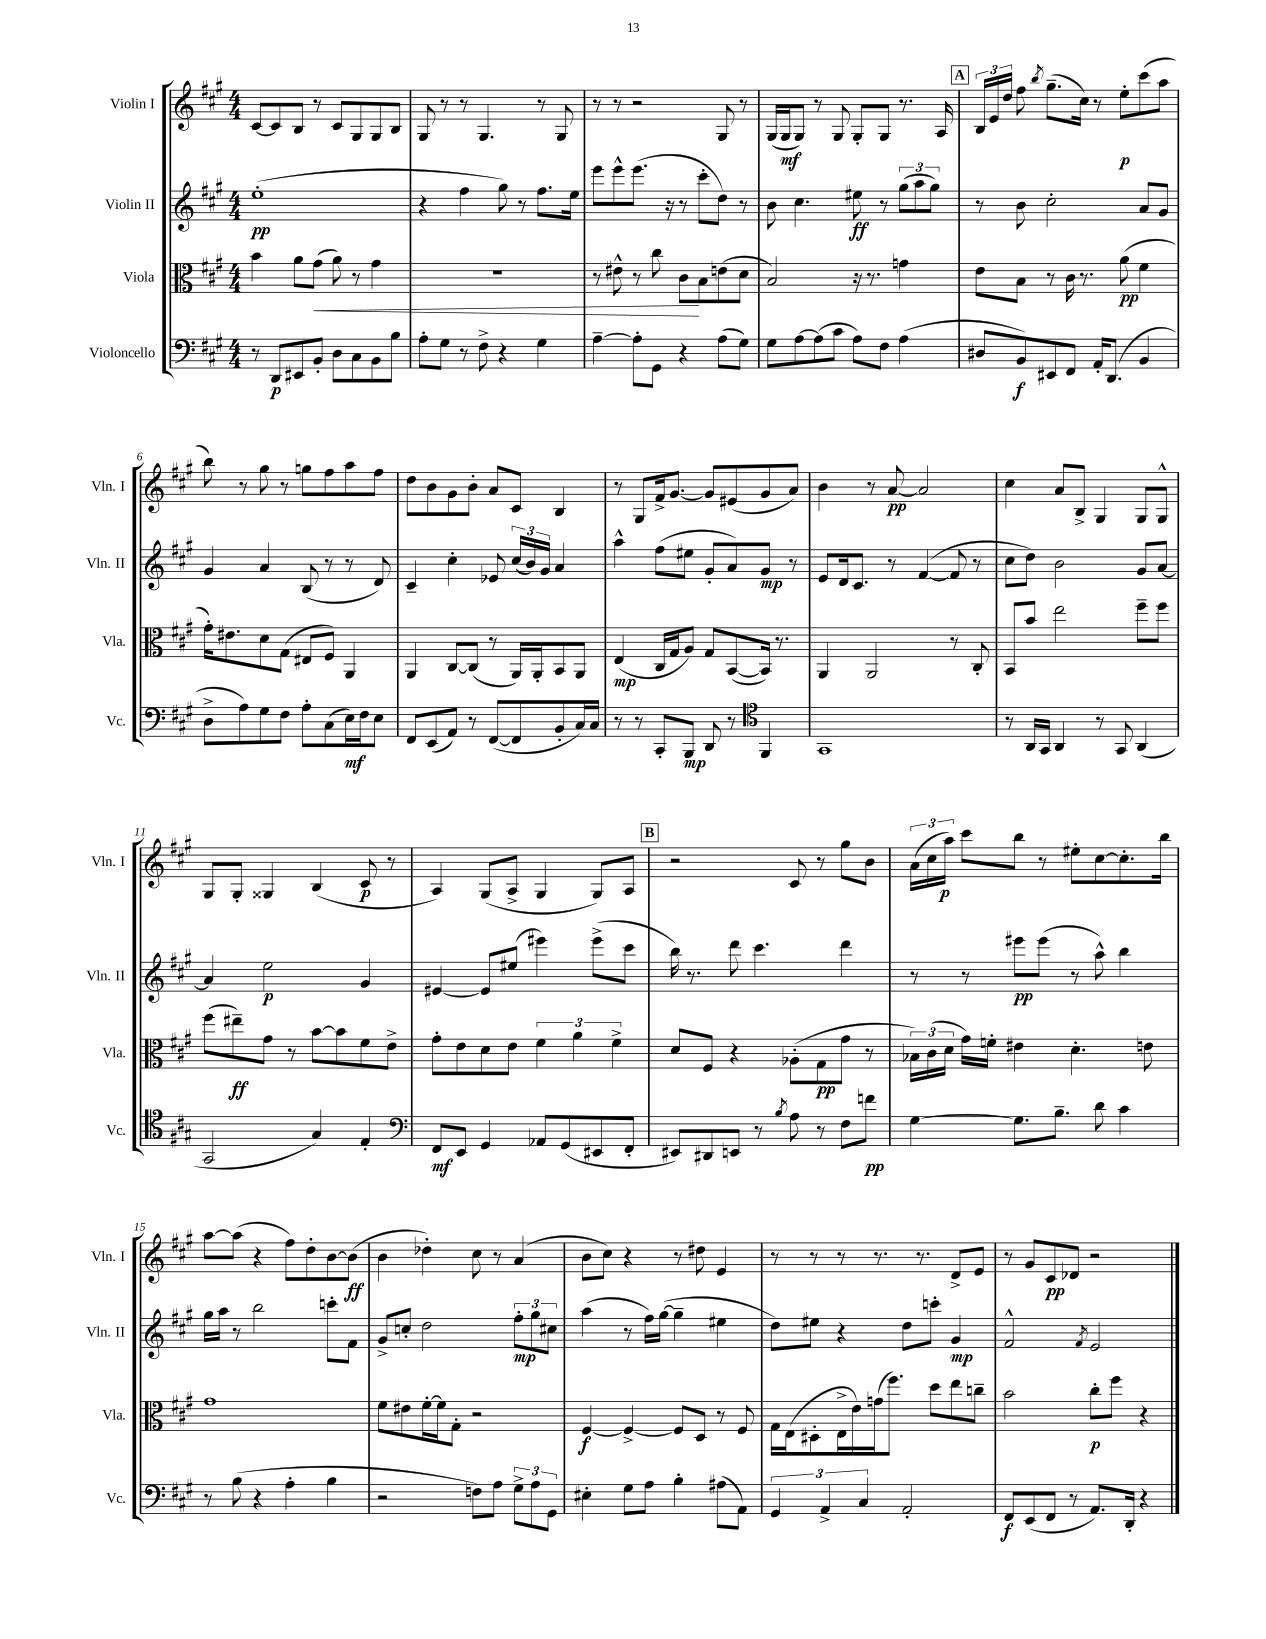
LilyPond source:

<<
\new StaffGroup <<
\new Staff = "s0" \with { instrumentName = "Violin I" shortInstrumentName = "Vln. I" } {
    \clef treble \key a \major \numericTimeSignature \time 4/4
    \autoBeamOff cis'8[~ cis'8 b8] r8 cis'8[ gis8 gis8 b8] |
    gis8 r8 r8 gis4. r8 gis8 |
    r8 r8 r2 gis8 r8 |
    gis16[( gis16\mf gis8]) r8 gis8 gis8[-. gis8] r8. a16 |
    \mark \markup { \box "A" } \tuplet 3/2 { b16[ e'16 d''16] } fis''8 \acciaccatura { b''8 } gis''8.[--( cis''16]) r8 e''8[-.\p cis'''8( a''8] |
    b''8) r8 gis''8 r8 g''8[ fis''8 a''8 fis''8] |
    d''8[ b'8 gis'8 b'8]-. a'8[ cis'8] b4 |
    r8 gis8[ fis'16-> gis'8.]~ gis'8[ eis'8( gis'8 a'8]) |
    b'4 r8 a'8~\pp a'2 |
    cis''4 a'8[ b8]-> gis4 gis8[ gis8]-^ |
    gis8[ gis8]-. gisis4 b4( cis'8\p r8 |
    a4) gis8[( a8]-> gis4 gis8[) a8] |
    \mark \markup { \box "B" } r2 cis'8 r8 gis''8[ b'8] |
    \tuplet 3/2 { a'16[( cis''16 a''16]\p) } cis'''8[ b''8] r8 eis''8[-. cis''8~ cis''8.-. b''16] |
    a''8[~ a''8]( r4 fis''8[) d''8-. b'8~ b'8]\ff( |
    b'4 des''4-.) cis''8 r8 a'4( |
    b'8[ cis''8]) r4 r8 dis''8 e'4 |
    r8 r8 r8 r8. r8. d'8[-> e'8] |
    r8 gis'8[ cis'8\pp des'8] r2 \bar "|." |
}
\new Staff = "s1" \with { instrumentName = "Violin II" shortInstrumentName = "Vln. II" } {
    \clef treble \key a \major \numericTimeSignature \time 4/4
    \autoBeamOff e''1-.\pp( |
    r4 fis''4 gis''8) r8 fis''8.[ e''16] |
    e'''8[ e'''8-^ e'''8.]( r16 r8 cis'''8[-. d''8]) r8 |
    b'8 cis''4. eis''8\ff r8 \tuplet 3/2 { gis''8[( a''8 gis''8]) } |
    \mark \markup { \box "A" } r8 b'8 cis''2-. a'8[ gis'8] |
    gis'4 a'4 b8( r8 r8 d'8) |
    cis'4-- cis''4-. ees'8 \tuplet 3/2 { cis''16[( b'16) gis'16] } a'4 |
    a''4-^ fis''8[( eis''8] gis'8[-. a'8) gis'8]\mp r8 |
    e'8[ d'16 cis'8.] r8 fis'4~( fis'8 r8 |
    cis''8[ d''8]) b'2 gis'8[ a'8]~ |
    a'4 e''2\p gis'4 |
    eis'4~ eis'8[ eis''8]( eis'''4) eis'''8[->( cis'''8] |
    \mark \markup { \box "B" } b''16) r8. d'''8 cis'''4. d'''4 |
    r8 r8 eis'''8[\pp eis'''8]( r8 a''8-^) b''4 |
    gis''16[ a''16] r8 b''2 c'''8[-. fis'8] |
    gis'8[-> c''8]-. d''2 \tuplet 3/2 { fis''8[-.\mp gis''8 cis''8] } |
    a''4( r8 fis''16[) gis''16]~( gis''4-- eis''4 |
    d''8[) eis''8] r4 d''8[ c'''8]-. gis'4\mp |
    fis'2-^ \acciaccatura { fis'8 } e'2 \bar "|." |
}
\new Staff = "s2" \with { instrumentName = "Viola" shortInstrumentName = "Vla." } {
    \clef alto \key a \major \numericTimeSignature \time 4/4
    \autoBeamOff b'4 a'8[ gis'8]\<( a'8) r8 gis'4 |
    R1 |
    r8 eis'8-^ r8 cis''8 cis'8[\! b8 e'8( d'8] |
    b2) r16 r8. g'4 |
    \mark \markup { \box "A" } e'8[ b8] r8 cis'16 r8. a'8\pp( fis'4 |
    gis'16[-.) eis'8. d'8 gis8]( eis8[ fis8]) a,4 |
    a,4 cis8[~ cis8]( r8 a,16[) a,16-. b,8 a,8] |
    e4\mp( cis16[ gis16 a8]) gis8[ b,8~( b,16]) r8. |
    a,4 a,2 r8 cis8-. |
    b,8[ b'8] e''2 fis''8[-- fis''8] |
    fis''8[( eis''8--\ff) gis'8] r8 b'8[~ b'8 fis'8 e'8]-> |
    gis'8[-. e'8 d'8 e'8] \tuplet 3/2 { fis'4 a'4 fis'4-> } |
    \mark \markup { \box "B" } d'8[ fis8] r4 aes8[-.( gis8\pp gis'8] r8 |
    \tuplet 3/2 { bes16[) cis'16( d'16] } gis'16[) f'16]-. eis'4 d'4.-. e'8 |
    gis'1 |
    fis'8[ eis'8 fis'16~-. fis'16 gis8]-. r2 |
    fis4~\f fis4~-> fis8[ d8] r8 fis8 |
    gis16[ e16( dis8-. e16-> e'16) g'16( fis''8.]) d''8[ e''8 c''8]-- |
    b'2 cis''8[-.\p fis''8] r4 \bar "|." |
}
\new Staff = "s3" \with { instrumentName = "Violoncello" shortInstrumentName = "Vc." } {
    \clef bass \key a \major \numericTimeSignature \time 4/4
    \autoBeamOff r8 d,8[\p eis,8 b,8]-. d8[ cis8 b,8 b8] |
    a8[-. gis8] r8 fis8-> r4 gis4 |
    a4~-- a8[-. gis,8] r4 a8[( gis8]) |
    gis8[ a8~ a8( cis'8] a8[) fis8] a4( |
    \mark \markup { \box "A" } dis8[ b,8\f) eis,8 fis,8] a,16[-. d,8.]( b,4 |
    d8[-> a8) gis8 fis8] a8[-. cis8( e16\mf) fis16 e8] |
    fis,8[ e,8( a,8]) r8 fis,8[~( fis,8 b,8-. cis16) cis16] |
    r8 r8 cis,8[-. b,,8]\mp d,8 r8 \clef tenor fis,4 |
    gis,1 |
    r8 a,16[ gis,16] a,4 r8 gis,8 a,4( |
    gis,2 gis4) e4-. |
    \clef bass fis,8[\mf e,8] gis,4 aes,8[ gis,8( eis,8 fis,8]-. |
    \mark \markup { \box "B" } eis,8[) dis,8 e,8] r8 \acciaccatura { b8 } a8 r8 fis8[ f'8]\pp |
    gis4~ gis8.[ b8.]-- d'8 cis'4 |
    r8 b8( r4 a4-. b4 |
    r2 f8[) a8] \tuplet 3/2 { gis8[-> a8 gis,8] } |
    eis4-. gis8[ a8] b4-. ais8[( a,8]) |
    \tuplet 3/2 { gis,4 a,4-> cis4 } a,2-. |
    fis,8[\f e,8( fis,8] r8 a,8.[) d,16]-. r4 \bar "|." |
}
>>
>>
